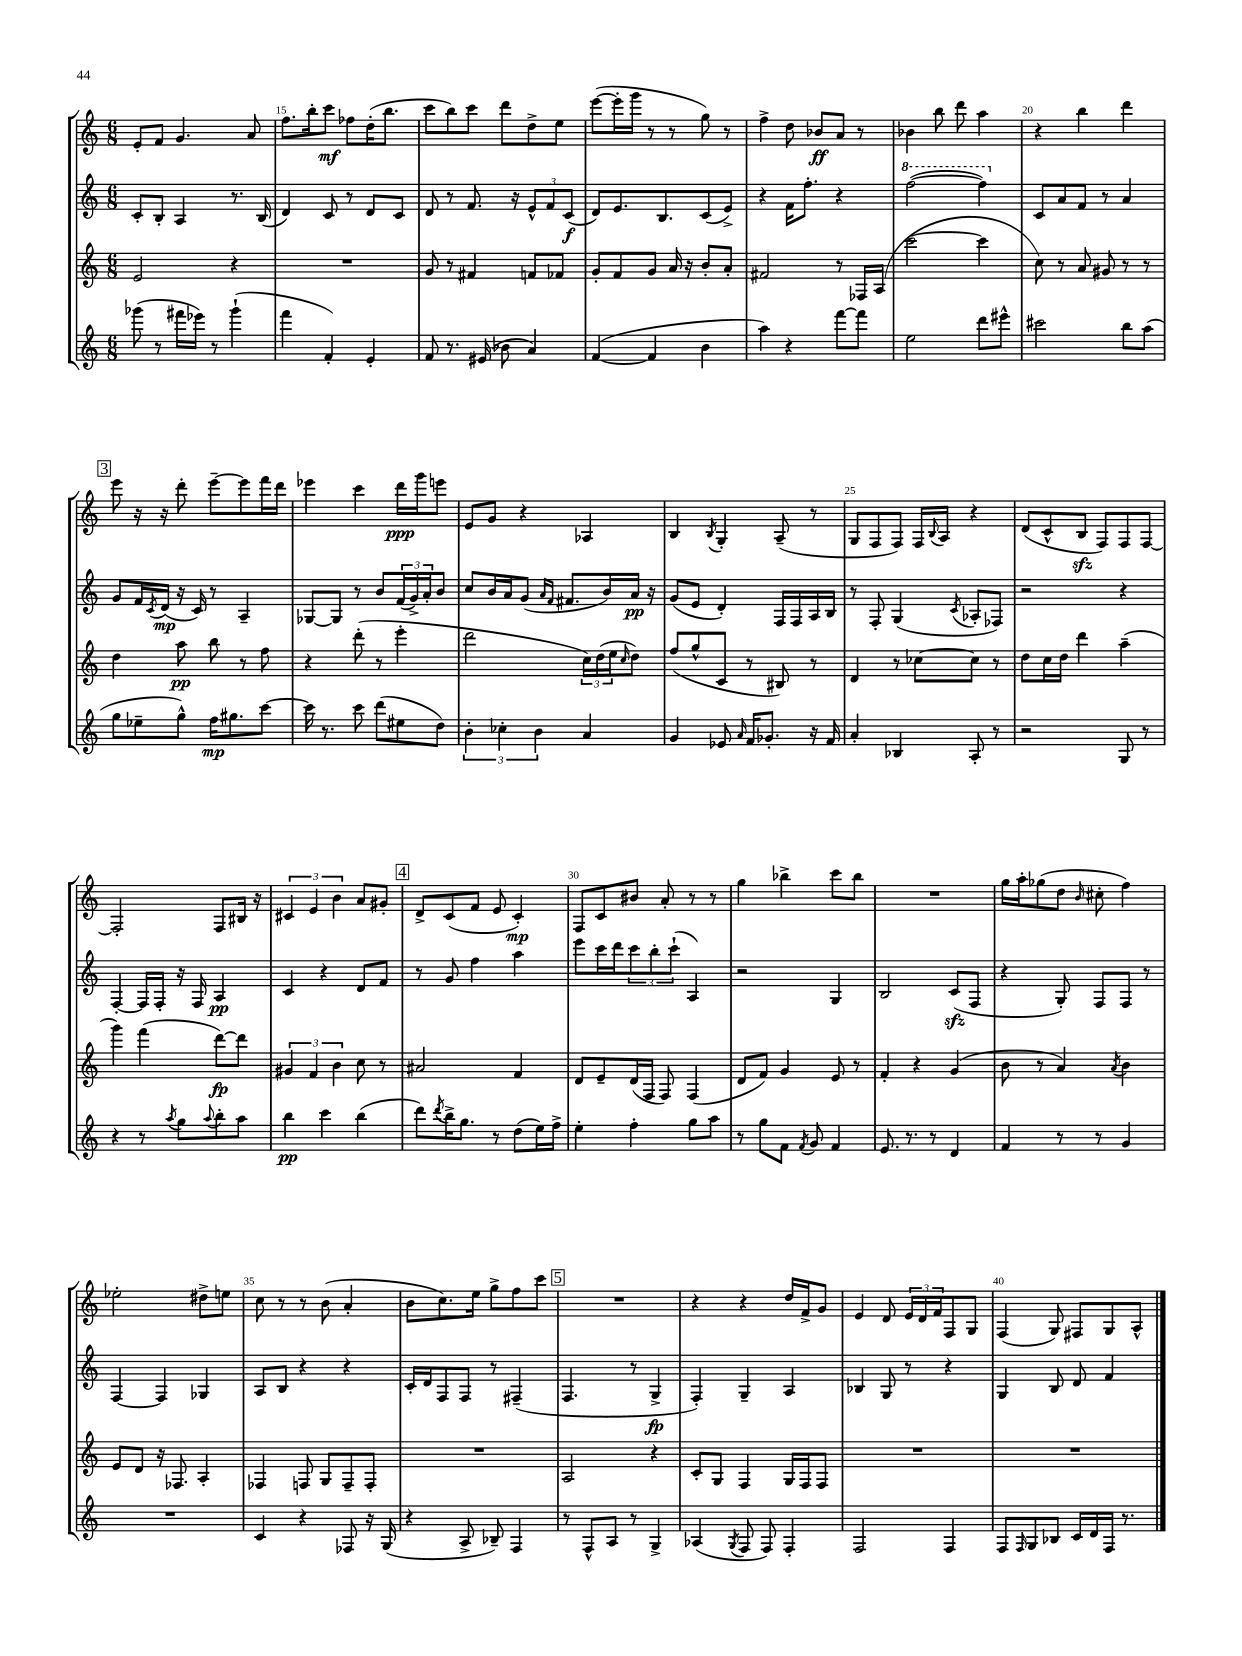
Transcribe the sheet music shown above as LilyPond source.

<<
\new StaffGroup <<
\new Staff = "s0" {
    \clef treble \key c \major \numericTimeSignature \time 6/8
    e'8-. f'8 g'4. a'8 |
    f''8. b''16-. c'''8\mf fes''8 d''16-.( b''8. |
    c'''8 b''8) c'''8 d'''8 d''8-> e''8 |
    e'''8~( e'''16-. g'''16 r8 r8 g''8) r8 |
    f''4-> d''8 bes'8\ff a'8 r8 |
    bes'4 b''8 d'''8 a''4 |
    r4 b''4 d'''4 |
    \mark \markup { \box "3" } e'''8 r16 r16 d'''8-. e'''8~-- e'''8 f'''16 d'''16 |
    ees'''4 c'''4 d'''16\ppp g'''16 e'''8 |
    e'8 g'8 r4 aes4 |
    b4 \acciaccatura { b8 } g4-. a8--( r8 |
    g8 f8 f8) f16 \appoggiatura { b8 } a16 r4 |
    d'8( c'8-^ b8\sfz f8) f8 f8~ |
    f2-. f8 bis16 r16 |
    \tuplet 3/2 { cis'4 e'4 b'4 } a'8 gis'8-. |
    \mark \markup { \box "4" } d'8-> c'8( f'8 e'8 c'4-.\mp) |
    f8 c'8 bis'8 a'8-. r8 r8 |
    g''4 bes''4-> c'''8 bes''8 |
    R2. |
    g''16 a''16-. ges''8( d''8 \grace { b'16 } cis''8-. f''4) |
    ees''2-. dis''8-> e''8 |
    c''8 r8 r8 b'8( a'4-. |
    b'8 c''8.) e''16 g''8-> f''8 c'''8 |
    \mark \markup { \box "5" } R2. |
    r4 r4 d''16 f'16-> g'8 |
    e'4 d'8 \tuplet 3/2 { e'16 d'16 f'16 } f8 g8 |
    f4( g8) fis8 g8 a8-^ \bar "|." |
}
\new Staff = "s1" {
    \clef treble \key c \major \numericTimeSignature \time 6/8
    c'8-. b8-. a4 r8. b16( |
    d'4) c'8 r8 d'8 c'8 |
    d'8 r8 f'8. r16 \tuplet 3/2 { e'8-^ f'8 c'8\f( } |
    d'8) e'8. b8. c'8( e'8->) |
    r4 f'16 f''8.-. r4 |
    \ottava #1 f'''2~( f'''4) \ottava #0 |
    c'8 a'8 f'8 r8 a'4 |
    \mark \markup { \box "3" } g'8 f'16 \acciaccatura { c'8 } d'16\mp( r16 c'16) r8 a4-- |
    ges8~ ges8 r8 b'8 \tuplet 3/2 { f'16( g'16->) a'16-. } b'8 |
    c''8 b'16 a'16 g'8( \grace { a'16 f'16 } fis'8. b'16) a'16\pp r16 |
    g'8( e'8 d'4-.) f16 f16 a16 b16 |
    r8 f8-. g4( \acciaccatura { c'8 } aes8-. fes8) |
    r2 r4 |
    f4~-. f16 f16-. r16 f16 a4\pp |
    c'4 r4 d'8 f'8 |
    \mark \markup { \box "4" } r8 g'8 f''4 a''4 |
    e'''8 c'''16 d'''16 \tuplet 3/2 { c'''8 b''8-. c'''8-!( } a4) |
    r2 g4 |
    b2 c'8\sfz( f8 |
    r4 g8-.) f8 f8 r8 |
    f4~ f4 ges4 |
    a8 b8 r4 r4 |
    c'16-. d'16 f8 f8 r8 fis4--( |
    \mark \markup { \box "5" } f4. r8 g4->\fp |
    f4-.) g4-- a4 |
    bes4 g8 r8 r4 |
    g4 b8 d'8 f'4 \bar "|." |
}
\new Staff = "s2" {
    \clef treble \key c \major \numericTimeSignature \time 6/8
    e'2 r4 |
    R2. |
    g'8 r8 fis'4 f'8 fes'8 |
    g'8-. f'8 g'8 a'16 r16 b'8-. a'8-. |
    fis'2 r8 fes16 a16( |
    c'''2~ c'''4 |
    c''8) r8 a'8 gis'8 r8 r8 |
    \mark \markup { \box "3" } d''4 a''8\pp b''8 r8 f''8 |
    r4 d'''8-.( r8 e'''4-. |
    d'''2 \tuplet 3/2 { c''16) d''16( e''16 } \grace { c''16 } d''8) |
    f''8( g''8-^ c'8 r8 bis8) r8 |
    d'4 r8 ces''8~ ces''8 r8 |
    d''8 c''16 d''16 d'''4 a''4--( |
    g'''4) f'''4( d'''8~\fp) d'''8 |
    \tuplet 3/2 { gis'4 f'4 b'4 } c''8 r8 |
    \mark \markup { \box "4" } ais'2 f'4 |
    d'8 e'8-- d'16( f16 f8) f4( |
    d'8 f'8) g'4 e'8 r8 |
    f'4-. r4 g'4( |
    b'8 r8 a'4) \acciaccatura { a'8 } b'4 |
    e'8 d'8 r16 fes8. a4-. |
    fes4 f8 g8 f8-- f8-. |
    R2. |
    \mark \markup { \box "5" } a2 r4 |
    c'8-. g8 f4 g16 f16 f8 |
    R2. |
    R2. \bar "|." |
}
\new Staff = "s3" {
    \clef treble \key c \major \numericTimeSignature \time 6/8
    ges'''8( r8 fis'''16 ees'''16) r8 ges'''4-!( |
    f'''4 f'4-.) e'4-. |
    f'8 r8. eis'16( bes'8 a'4) |
    f'4~( f'4 b'4 |
    a''4) r4 f'''8~ f'''8 |
    e''2 d'''8 eis'''8-^ |
    cis'''2 b''8 a''8( |
    \mark \markup { \box "3" } g''8 ees''8-- g''8-^) f''16\mp gis''8. c'''8~ |
    c'''16 r8. c'''8 d'''8( eis''8 d''8) |
    \tuplet 3/2 { b'4-. ces''4-. b'4 } a'4 |
    g'4 ees'8 \grace { a'16 } f'16 ges'8.-. r16 f'16 |
    a'4-. bes4 a8-. r8 |
    r2 g8 r8 |
    r4 r8 \acciaccatura { a''8 } g''8 \appoggiatura { a''8 } b''8-. a''8 |
    b''4\pp c'''4 b''4( |
    \mark \markup { \box "4" } d'''8) \acciaccatura { d'''8 } b''16-> g''8. r8 d''8( e''16) f''16-> |
    e''4-. f''4-. g''8 a''8 |
    r8 g''8 f'8 \acciaccatura { f'8 } g'8 f'4 |
    e'8. r8. r8 d'4 |
    f'4 r8 r8 g'4 |
    R2. |
    c'4 r4 fes8 r16 g16( |
    r4 a8-> bes8--) f4 |
    \mark \markup { \box "5" } r8 f8-^ a8 r8 g4-> |
    aes4( \acciaccatura { g8 } f8 f8) f4-. |
    f2 f4 |
    f8 \grace { f16 } g8 bes8 c'16 d'16 f16 r8. \bar "|." |
}
>>
>>
\layout { \context { \Score currentBarNumber = #14 \override BarNumber.break-visibility = ##(#f #t #t) barNumberVisibility = #(every-nth-bar-number-visible 5) } }
